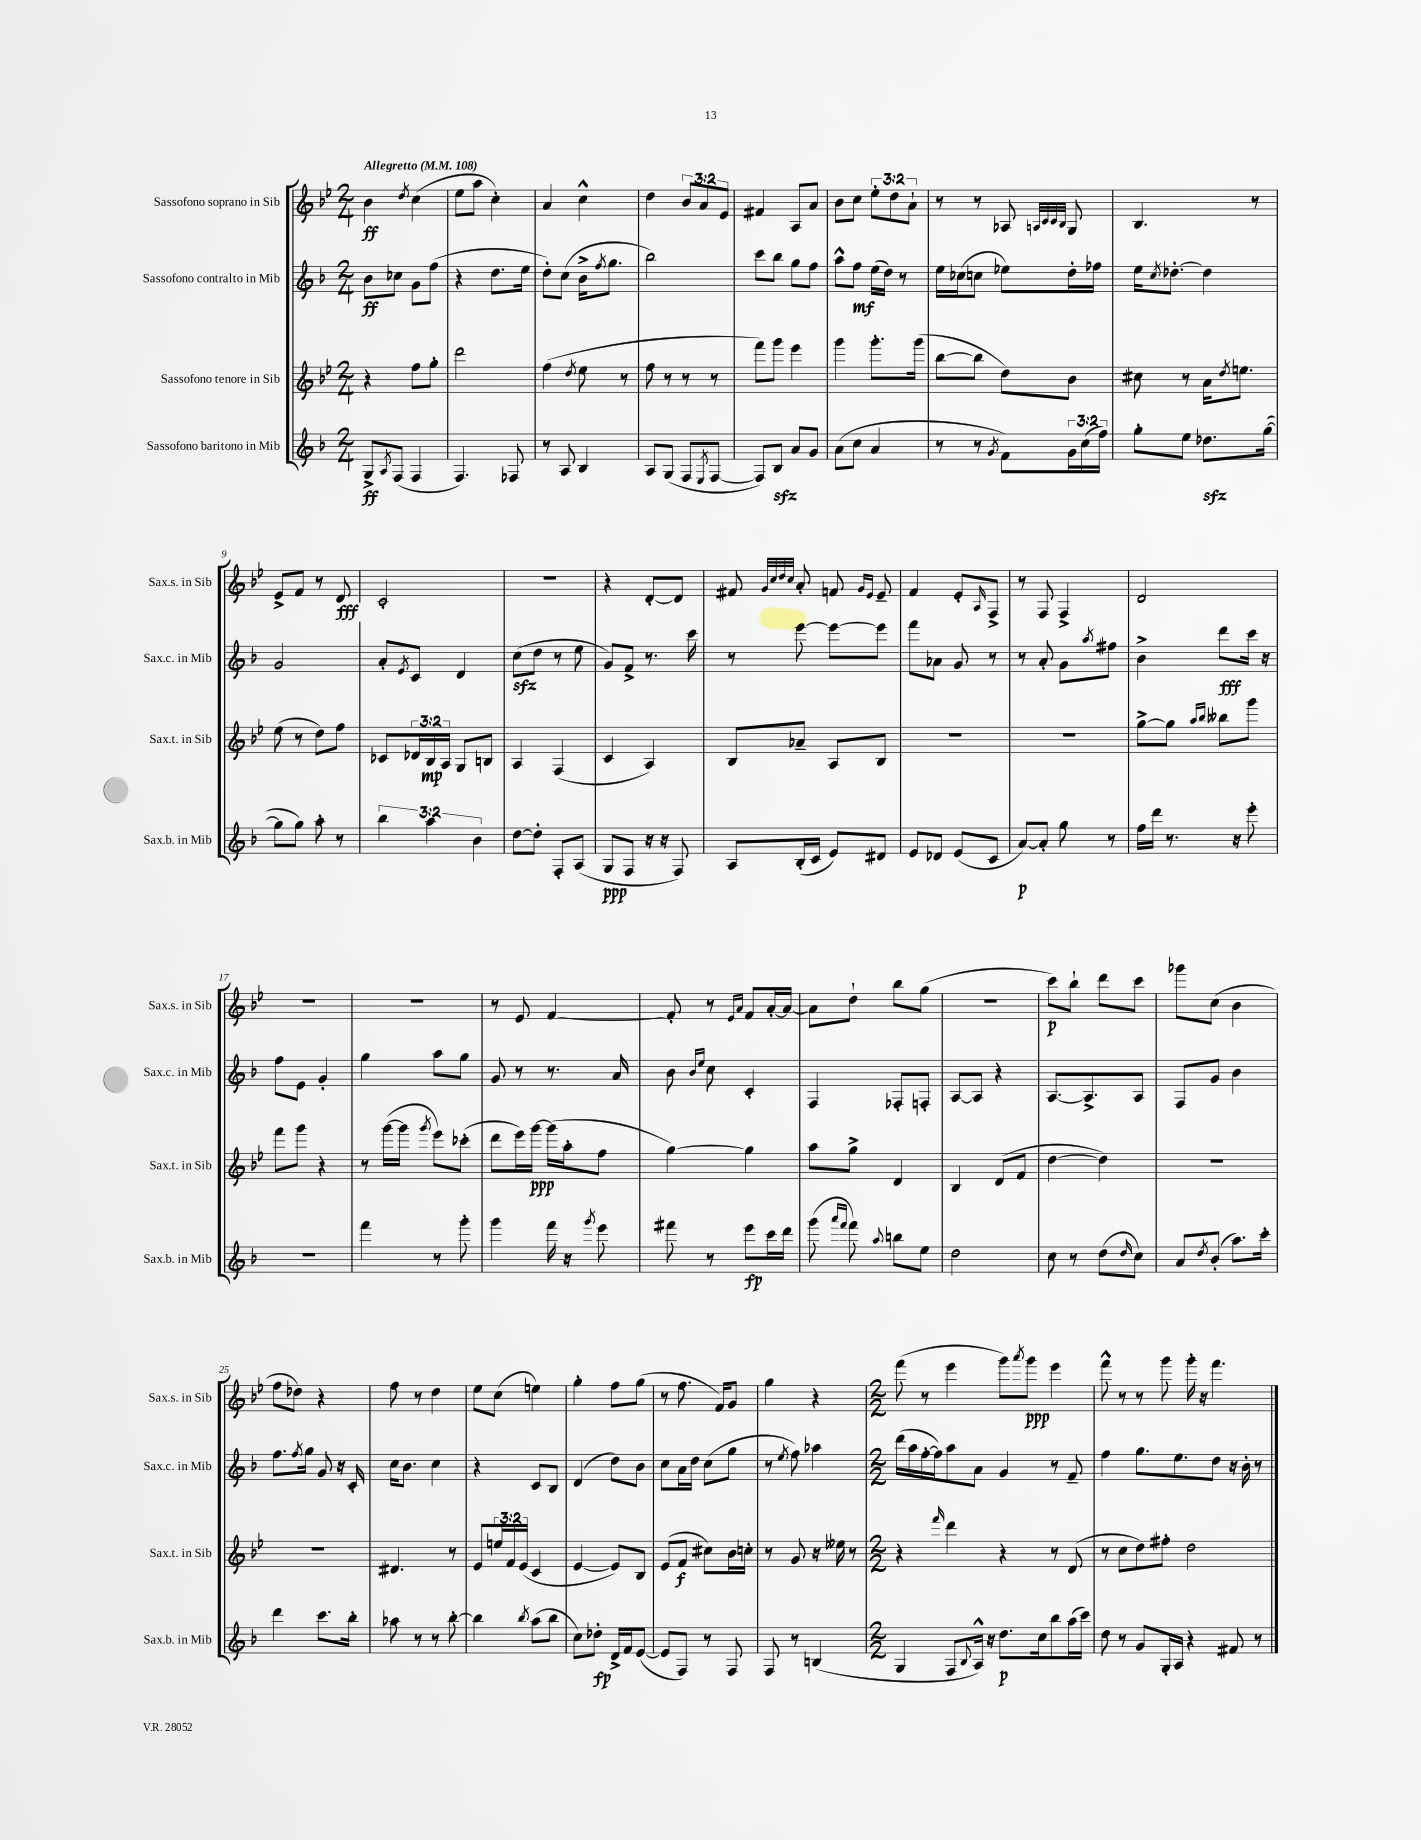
<<
\new StaffGroup <<
\new Staff = "s0" \with { instrumentName = "Sassofono soprano in Sib" shortInstrumentName = "Sax.s. in Sib" } {
    \clef treble \key bes \major \numericTimeSignature \time 2/4 \override Staff.TupletNumber.text = #tuplet-number::calc-fraction-text \tempo "Allegretto" 4 = 108
    bes'4\ff \acciaccatura { d''8 } c''4( |
    ees''8 a''8 c''4-.) |
    a'4 c''4-^ |
    d''4 \tuplet 3/2 { bes'8 a'8 ees'8 } |
    fis'4 a8 a'8 |
    bes'8 c''8 \tuplet 3/2 { ees''8-. d''8 a'8-! } |
    r8 r8 aes8 \grace { a32 c'32 c'32 bes32 } g8 |
    bes4. r8 |
    ees'8-> f'8 r8 d'8\fff |
    c'2-. |
    R2 |
    r4 d'8~-. d'8 |
    fis'8 \grace { g'32 c''32 d''32 c''32 } a'8-. f'8 \grace { g'16 ees'16 } ees'8-- |
    f'4 ees'8-. \grace { a16 } f8-> |
    r8 f8 f4-> |
    d'2 |
    r2 |
    R2 |
    r8 ees'8 f'4~ |
    f'8-. r8 \grace { ees'16 a'16 } f'8 a'16~-. a'16~ |
    a'8 d''8-! bes''8 g''8( |
    R2 |
    c'''8\p) bes''8-! d'''8 c'''8 |
    ges'''8 c''8( bes'4 |
    f''8 des''8) r4 |
    f''8 r8 d''4 |
    ees''8 c''8( e''4) |
    g''4-. f''8 g''8( |
    r8 f''8. f'16) g'8 |
    g''4 r4 |
    \numericTimeSignature \time 2/2 f'''8( r8 ees'''4 g'''8) \acciaccatura { a'''8 } g'''8\ppp ees'''4 |
    f'''8-^ r8 r8 g'''8 g'''16-. r16 f'''4. \bar "|." |
}
\new Staff = "s1" \with { instrumentName = "Sassofono contralto in Mib" shortInstrumentName = "Sax.c. in Mib" } {
    \clef treble \key f \major \numericTimeSignature \time 2/4
    bes'8\ff ces''8 g'8 f''8( |
    r4 d''8. e''16 |
    d''8-.) c''8( bes'16-> \acciaccatura { f''8 } g''8. |
    bes''2) |
    c'''8 bes''8 g''8 f''8 |
    a''8-^ f''8\mf e''16( d''16) r8 |
    e''16 ces''16( c''8 ees''8) d''16-. fes''16 |
    e''16 \acciaccatura { c''8 } des''8.~-. des''4 |
    g'2 |
    a'8-. \acciaccatura { e'8 } c'8 d'4 |
    c''8\sfz( d''8 r8 e''8 |
    g'8) f'8-> r8. c'''16 |
    r8 e'''8~ e'''8~ e'''8 |
    f'''8 aes'8 g'8 r8 |
    r8 a'8-. g'8 \acciaccatura { a''8 } fis''8 |
    bes'4-> d'''8\fff c'''16 r16 |
    f''8 e'8 g'4-. |
    g''4 a''8 g''8 |
    g'8 r8 r8. a'16 |
    bes'8 \grace { bes'16 e''16 } c''8 c'4-. |
    f4 fes8-. f8-. |
    a8~ a8 r4 |
    a8.~ a8.-> a8 |
    f8 g'8 bes'4 |
    f''8. \acciaccatura { f''8 } g''16 g'8 r16 c'16-. |
    c''16 bes'8. c''4 |
    r4 c'8 bes8 |
    d'4( d''8) bes'8 |
    c''8 a'16 d''16 c''8( g''8 |
    r8 \acciaccatura { e''8 } f''8) aes''4 |
    \numericTimeSignature \time 2/2 d'''16( a''16 f''16~-. f''16) a''8 a'8 g'4 r8 f'8-- |
    f''4 g''8. e''8. d''8 r16 bes'16-. r8 \bar "|." |
}
\new Staff = "s2" \with { instrumentName = "Sassofono tenore in Sib" shortInstrumentName = "Sax.t. in Sib" } {
    \clef treble \key bes \major \numericTimeSignature \time 2/4 \override Staff.TupletNumber.text = #tuplet-number::calc-fraction-text
    r4 f''8 g''8-. |
    d'''2 |
    f''4( \acciaccatura { d''8 } ees''8 r8 |
    f''8 r8 r8 r8 |
    f'''8) g'''8 ees'''4 |
    g'''4 g'''8.-. g'''16( |
    bes''8~ bes''8 d''8) bes'8 |
    cis''8 r8 a'16 \acciaccatura { d''8 } e''8. |
    ees''8( r8 d''8) f''8 |
    ces'8 \tuplet 3/2 { des'16 bes16\mp a16 } g8 b8 |
    a4 f4( |
    c'4 a4) |
    bes8 aes'8-- a8 bes8 |
    R2 |
    R2 |
    g''8~-> g''8 \grace { a''16 bes''16 } beses''8 g'''8 |
    f'''8 g'''8 r4 |
    r8 g'''16~( g'''16 \acciaccatura { g'''8 } ees'''8) ces'''8-.( |
    d'''8 ees'''16) g'''16~\ppp g'''16( a''16-. f''8 |
    g''4~) g''4 |
    a''8 g''8-> d'4 |
    bes4 d'8( f'8 |
    d''4~ d''4) |
    R2 |
    R2 |
    dis'4. r8 |
    ees'8 \tuplet 3/2 { e''16 f'16 ees'16( } c'4 |
    ees'4~ ees'8) bes8 |
    ees'8( f'8\f cis''8) bes'16 c''16-. |
    r8 g'8 r16 eeses''16 r8 |
    \numericTimeSignature \time 2/2 r4 \grace { f'''16 } d'''4 r4 r8 d'8( |
    r8 c''8 d''8) fis''8-. d''2 \bar "|." |
}
\new Staff = "s3" \with { instrumentName = "Sassofono baritono in Mib" shortInstrumentName = "Sax.b. in Mib" } {
    \clef treble \key f \major \numericTimeSignature \time 2/4 \override Staff.TupletNumber.text = #tuplet-number::calc-fraction-text
    g8->\ff \acciaccatura { a8 } f8( f4 |
    f4.) fes8 |
    r8 a8 bes4 |
    a8 g8( f8 \acciaccatura { e8 } f8~ |
    f8) bes8\sfz a'8 g'8 |
    a'8( c''8 a'4 |
    r8 r8 \acciaccatura { g'8 } f'8) \tuplet 3/2 { g'16 c''16( f''16) } |
    g''8-. e''8 des''8.\sfz g''16~( |
    g''8 g''8) a''8-. r8 |
    \tuplet 3/2 { bes''4 a''4 bes'4 } |
    d''8~ d''8-. f8-. a8( |
    g8\ppp f8 r16 r16 f8) |
    a8 bes16-.( c'16 e'8) dis'8 |
    e'8 des'8 e'8( c'8 |
    a'8~\p) a'8-. g''8 r8 |
    f''16 d'''16 r8. r16 e'''8-. |
    R2 |
    f'''4 r8 g'''8-. |
    g'''4 f'''16 r16 \acciaccatura { g'''8 } e'''8 |
    fis'''8 r8 e'''8\fp c'''16 d'''16 |
    g'''8( \grace { a'''16 f'''16 } f'''8) \appoggiatura { a''8 } b''8 e''8 |
    d''2 |
    c''8 r8 d''8( \grace { d''16 } c''8) |
    a'8 \acciaccatura { d''8 } bes'8-.( a''8.) c'''16-. |
    d'''4 c'''8. bes''16-. |
    aes''8 r8 r8 bes''8~-. |
    bes''4 \acciaccatura { bes''8 } a''8( bes''8 |
    c''8) des''8-.\fp d'16-> f'16 e'8~( |
    e'8 f8) r8 f8 |
    f8 r8 b4( |
    \numericTimeSignature \time 2/2 g4 f8 \appoggiatura { bes8 } a16-^) r16 d''8.\p c''16 bes''8 a''16( c'''16) |
    d''8 r8 g'8 g16-. a16 r4 fis'8 r8 \bar "|." |
}
>>
>>
